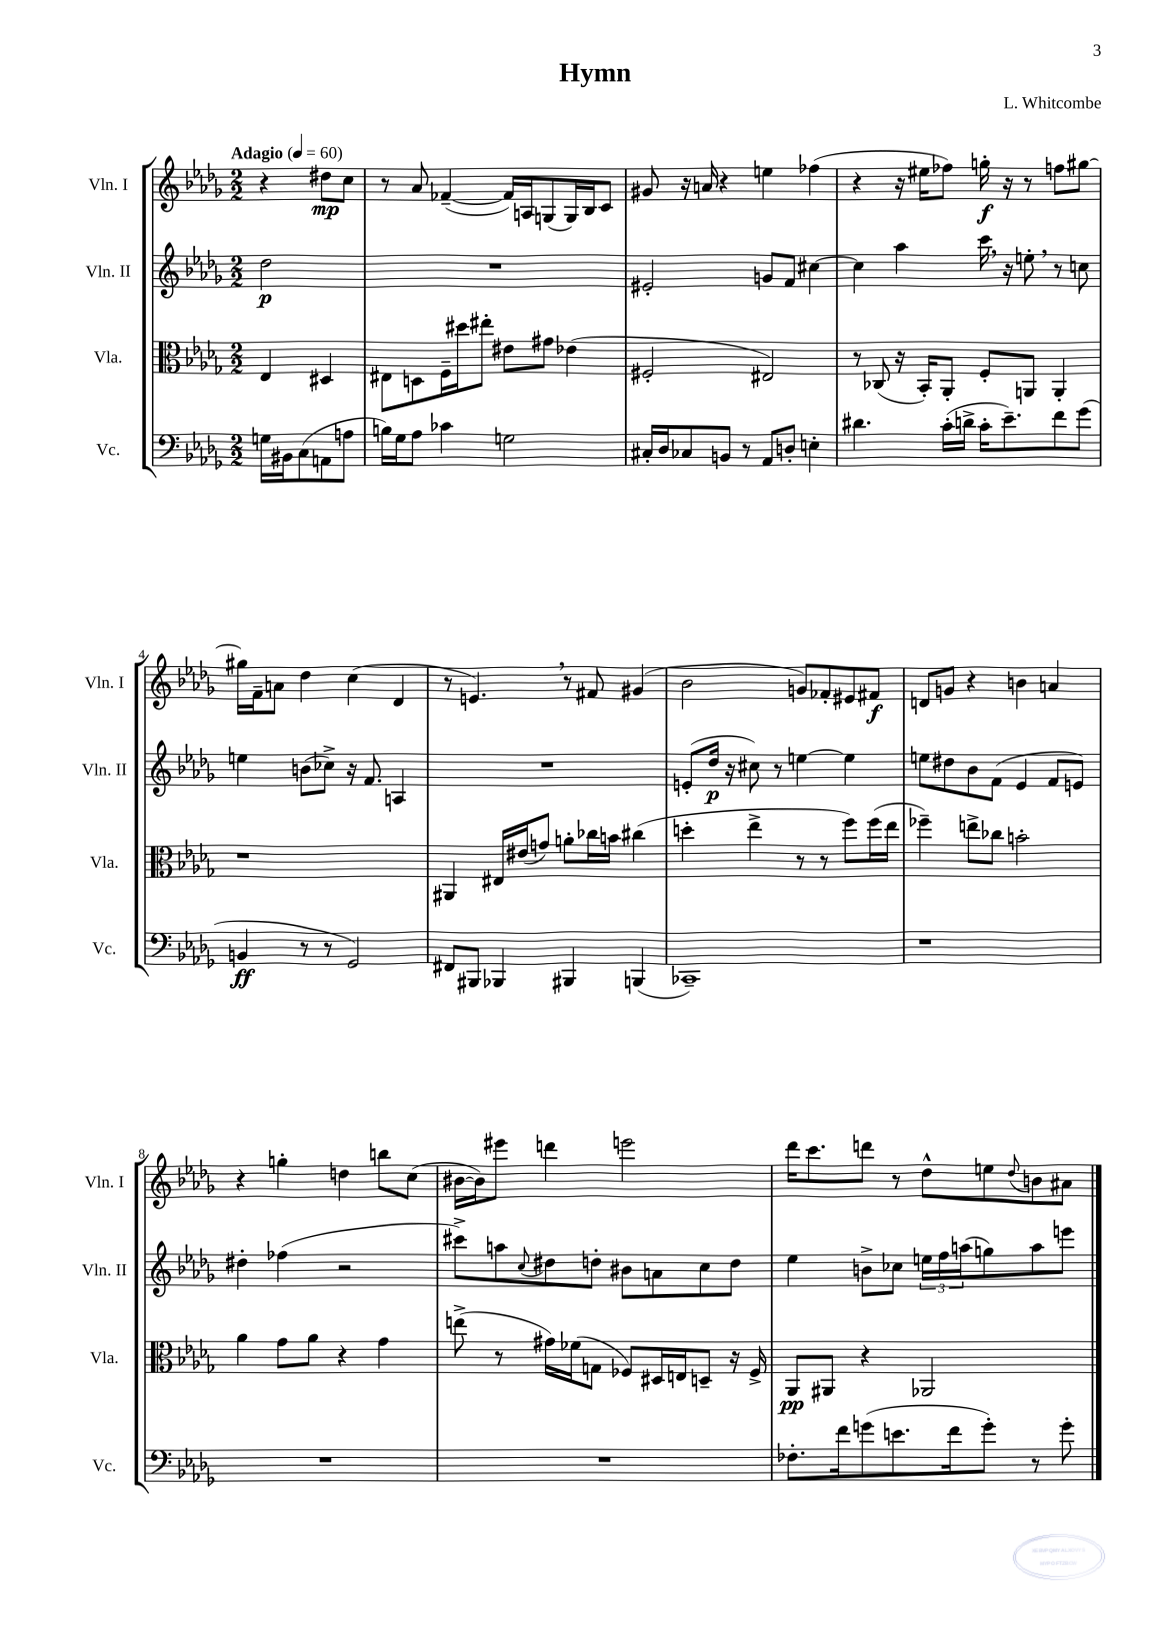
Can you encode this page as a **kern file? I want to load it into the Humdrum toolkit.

**kern	**kern	**kern	**kern
*staff4	*staff3	*staff2	*staff1
*clefF4	*clefC3	*clefG2	*clefG2
*k[b-e-a-d-g-]	*k[b-e-a-d-g-]	*k[b-e-a-d-g-]	*k[b-e-a-d-g-]
*M2/2	*M2/2	*M2/2	*M2/2
*MM60	*MM60	*MM60	*MM60
16G	4E-	2dd-	4r
16BB#	.	.	.
(8C	.	.	.
8AA	4D#	.	8dd#
8A	.	.	8cc
=	=	=	=
16B)	8E#	1r	8r
16G-	.	.	.
8A-	8D	.	8a-
4c-	16F~	.	([4f-~
.	16dd#	.	.
.	8ee#'	.	.
2G	8e#	.	16f-])
.	.	.	16A
.	8g#	.	(8G
.	(4e-	.	16G)
.	.	.	16B-
.	.	.	8c
=	=	=	=
16C#'	2F#'	2e#'	8g#
16D-	.	.	.
8C-	.	.	16r
.	.	.	16a
8BB	.	.	4r
8r	.	.	.
8AA-	2E#)	8g	4ee
8D'	.	8f	.
4E'	.	[4cc#	(4ff-
=	=	=	=
4.d#	8r	4cc#]	4r
.	(8C-	.	.
.	16r	4aa-	16r
.	16BB-')	.	16ee#
(16c'	8AA-'	.	8ff-)
16d^	.	.	.
16c'	8F'	16ccc	16gg'
8.e-~)	.	16r	16r
.	8AA	8ee'	8r
8f	4AA'	8r	8ff
(8g-	.	8cc	[8gg#
=	=	=	=
4BB	1r	4ee	16gg#]
.	.	.	16f~
.	.	.	8a
8r	.	(8b	4dd-
8r	.	8cc-^)	.
2GG-)	.	16r	(4cc
.	.	8.f	.
.	.	4A	4d-
=	=	=	=
8FF#	4AA#	1r	8r
8BBB#	.	.	4.e)
4BBB-	16E#	.	.
.	(16e#	.	.
.	8g)	.	.
4BBB#	8a'	.	8r
.	16cc-	.	8f#
.	16b	.	.
(4BBB	(4cc#	.	(4g#
=	=	=	=
1CC-~)	4dd'	(8e'	2b-
.	.	16dd-	.
.	.	16r	.
.	4ee-^	8cc#)	.
.	.	8r	.
.	8r	[4ee	8g)
.	8r	.	8f-'
.	8ff)	4ee]	8e#
.	(16ff	.	8f#
.	16ee-	.	.
=	=	=	=
1r	4ff-~)	8ee	8d
.	.	8dd#	8g
.	8ee^	8b-	4r
.	8cc-	(8f	.
.	2b'	4e-	4b
.	.	8f	4a
.	.	8e)	.
=	=	=	=
1r	4a-	4dd#'	4r
.	8g-	(4ff-	4gg'
.	8a-	.	.
.	4r	2r	4dd
.	4g-	.	8bb
.	.	.	(8cc
=	=	=	=
1r	(8ee^	8ccc#^)	[16b#
.	.	.	16b#])
.	8r	8aa	8eee#
.	.	8qqcc	.
.	16g#)	8dd#	4ddd
.	(16f-	.	.
.	8G	8dd'	.
.	8F-)	8b#	2eee
.	16D#	8a	.
.	16E	.	.
.	8D~	8cc	.
.	16r	8dd	.
.	16F-^	.	.
=	=	=	=
8.F-'	8AA-	4ee-	16ddd-
.	.	.	8.ccc
.	8AA#	.	.
16f	.	.	.
(8g	4r	8b^	8ddd
8.e	.	8cc-	8r
.	2AA-	24ee	8dd-^^
.	.	24ff	.
16f	.	.	.
.	.	(24aa	.
8g')	.	8gg)	8ee
.	.	.	8qqdd-
8r	.	8aa	8b
8g'	.	8eee	8a#
==	==	==	==
*-	*-	*-	*-
